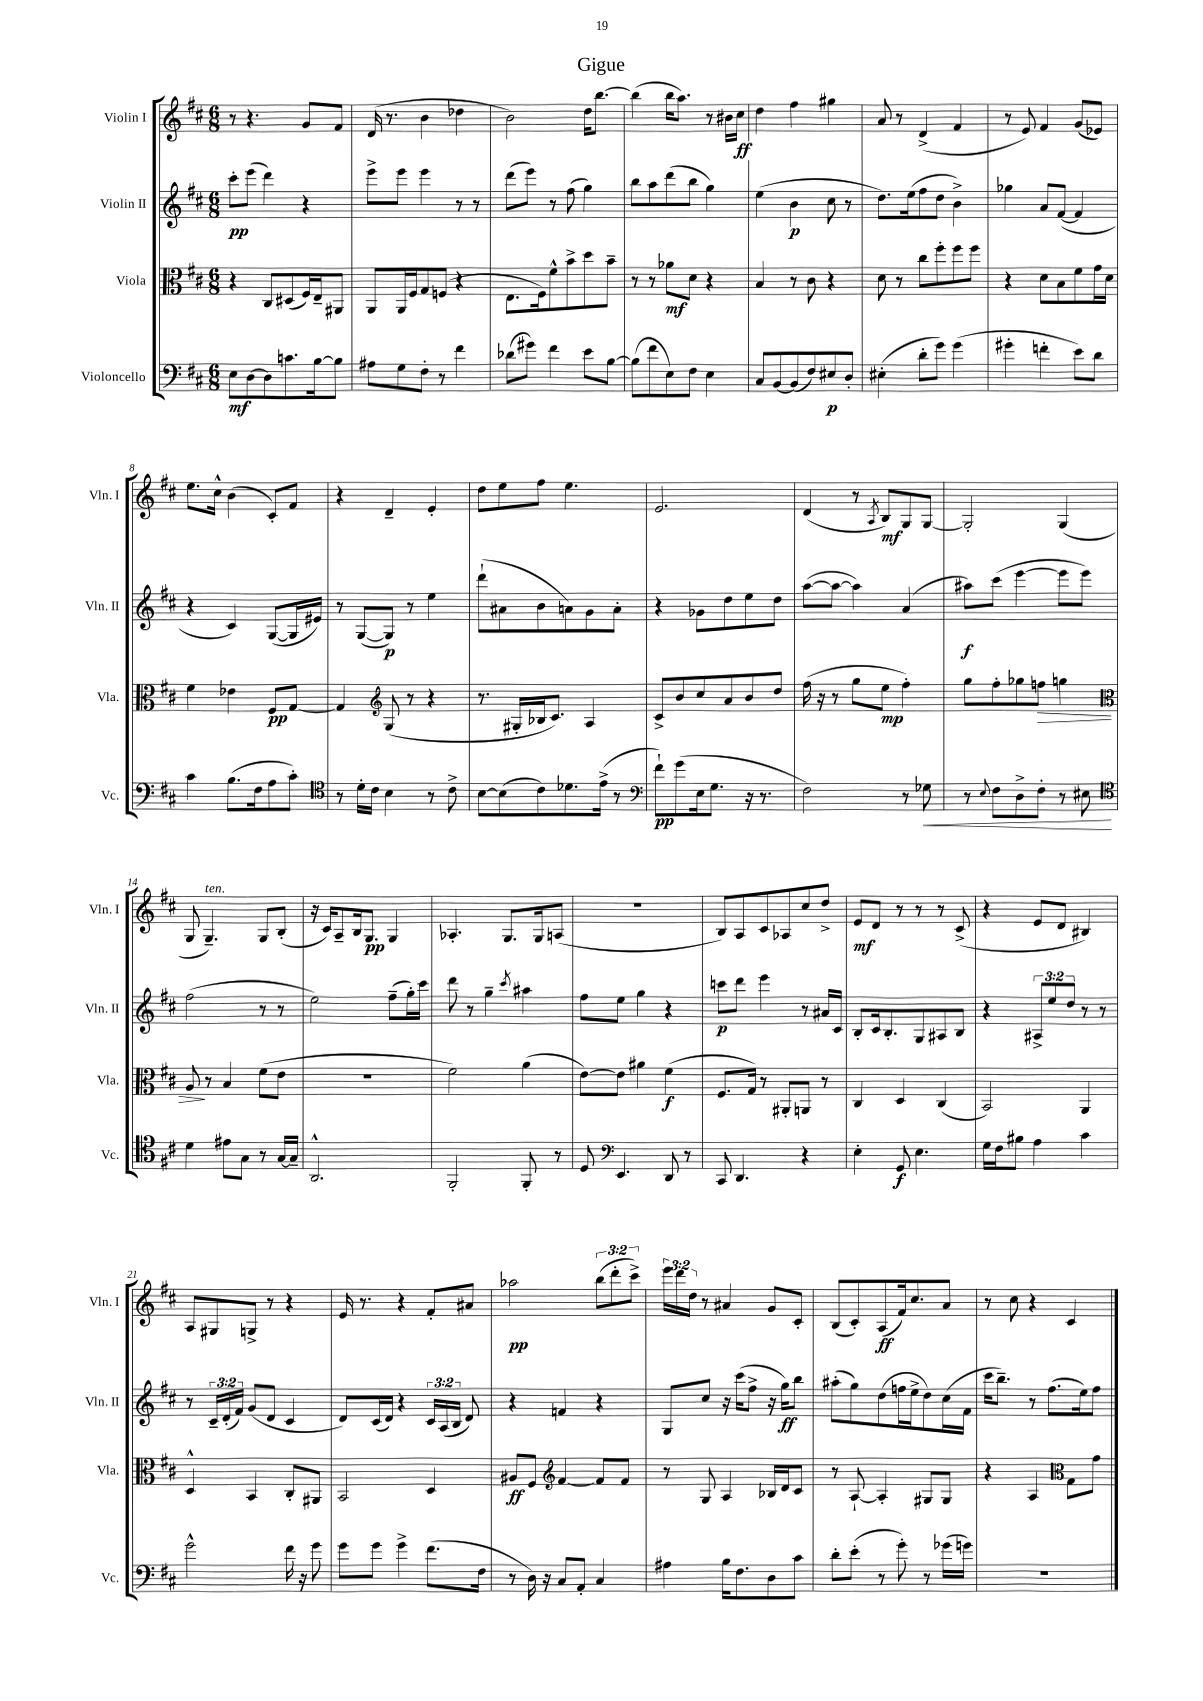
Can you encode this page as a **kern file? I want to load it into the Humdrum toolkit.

**kern	**dynam	**kern	**dynam	**kern	**dynam	**kern	**dynam
*part4	*part4	*part3	*part3	*part2	*part2	*part1	*part1
*staff4	*staff4	*staff3	*staff3	*staff2	*staff2	*staff1	*staff1
*I"Violoncello	*	*I"Viola	*	*I"Violin II	*	*I"Violin I	*
*I'Vc.	*	*I'Vla.	*	*I'Vln. II	*	*I'Vln. I	*
*clefF4	*	*clefC3	*	*clefG2	*	*clefG2	*
*k[f#c#]	*	*k[f#c#]	*	*k[f#c#]	*	*k[f#c#]	*
*M6/8	*	*M6/8	*	*M6/8	*	*M6/8	*
=1	=1	=1	=1	=1	=1	=1	=1
8E\L	mf	4r	.	8ccc#'\L	pp	8r	.
[8D\	.	.	.	(8eee\J	.	4.r	.
8D\]	.	8C#/L	.	4ddd\)	.	.	.
8.cn\	.	(8D#X/	.	.	.	.	.
.	.	16F#/L)	.	4r	.	8g/L	.
[16B\k	.	16E~/J	.	.	.	.	.
8B\J]	.	8AA#X/J	.	.	.	8f#/J	.
=2	=2	=2	=2	=2	=2	=2	=2
8A#X\L	.	8AA/L	.	8eee^\L	.	(16d/	.
.	.	.	.	.	.	8.r	.
8G\	.	16AA/L	.	8eee\J	.	.	.
.	.	16F#/J	.	.	.	.	.
8F#'\J	.	8G/	.	4eee\	.	4b\	.
8r	.	(8Fn/J	.	.	.	.	.
4f#\	.	4r	.	8r	.	4dd-X\	.
.	.	.	.	8r	.	.	.
=3	=3	=3	=3	=3	=3	=3	=3
(8d-X\L	.	8.E\L	.	(8ddd\L	.	2b\)	.
8g#X\J)	.	.	.	8eee\J)	.	.	.
.	.	16F#\k)	.	.	.	.	.
4f#\	.	8f#^^\	.	8r	.	.	.
.	.	8b^\	.	(8ff#\	.	.	.
8e\L	.	8dd\	.	4gg\)	.	16dd\KL	.
.	.	.	.	.	.	[8.bb\J	.
[8B\J	.	8b~\J	.	.	.	.	.
=4	=4	=4	=4	=4	=4	=4	=4
(8B\L]	.	8r	.	8bb\L	.	(4bb\]	.
8f#\	.	8r	.	8aa\	.	.	.
8E\)	.	8a-X\L	mf	(8ddd\	.	16bb\KL	.
.	.	.	.	.	.	8.aa\J)	.
8F#\J	.	8d\J	.	8bb\J	.	.	.
4E\	.	4r	.	4gg\)	.	8r	.
.	.	.	.	.	.	16b#X\LL	.
.	.	.	.	.	.	16cc#\JJ	ff
=5	=5	=5	=5	=5	=5	=5	=5
8C#/L	.	4B/	.	(4ee\	.	4dd\	.
[8BB/	.	.	.	.	.	.	.
(8BB/]	.	8r	.	4b\	p	4ff#\	.
8F#/)	.	8c#\	.	.	.	.	.
8E#X/	p	4r	.	8cc#\	.	4gg#X\	.
8D'/J	.	.	.	8r	.	.	.
=6	=6	=6	=6	=6	=6	=6	=6
(4E#X'\	.	8d\	.	8.dd\L)	.	8a/	.
.	.	8r	.	.	.	8r	.
.	.	.	.	(16ee\k	.	.	.
8d'\L	.	8cc#\L	.	8ff#\	.	(4d^/	.
8g\J)	.	8ff#'\	.	8dd\J	.	.	.
(4g\	.	8ff#\	.	4b^\)	.	4f#/	.
.	.	8ff#\J	.	.	.	.	.
=7	=7	=7	=7	=7	=7	=7	=7
4g#X'\	.	4r	.	4gg-X\	.	8r	.
.	.	.	.	.	.	8e/)	.
4fn'\	.	8d\L	.	8a/L	.	4f#/	.
.	.	8B\	.	([8f#/J	.	.	.
8e\L)	.	8f#\	.	4f#/]	.	(8g/L	.
8d\J	.	16g\L	.	.	.	8e-X/J)	.
.	.	16d\JJ	.	.	.	.	.
!!LO:LB:g=z
=8	=8	=8	=8	=8	=8	=8	=8
4c#\	.	4f#\	.	4r	.	8.ee\L	.
.	.	.	.	.	.	16cc#^^\Jk	.
(8.B\L	.	4e-X\	.	4c#/)	.	(4b\	.
16F#\k	.	.	.	.	.	.	.
8A\	.	8F#/L	pp	([8G/L	.	8c#'/L)	.
8c#'\J)	.	[8G/J	.	16G/L]	.	8f#/J	.
.	.	.	.	16e#X/JJ)	.	.	.
=9	=9	=9	=9	=9	=9	=9	=9
*clefC4	*	*	*	*	*	*	*
8r	.	4G/]	.	8r	.	4r	.
16d'\LL	.	.	.	([8G/L	.	.	.
16c#\JJ	.	.	.	.	.	.	.
*	*	*clefG2	*	*	*	*	*
4B\	.	(8G/	.	8G/J])	p	4d~/	.
.	.	8r	.	8r	.	.	.
8r	.	4r	.	4ee\	.	4e'/	.
8c#^\	.	.	.	.	.	.	.
=10	=10	=10	=10	=10	=10	=10	=10
[8B\L	.	8.r	.	(8ddd`\L	.	8dd\L	.
(8B\]	.	.	.	8a#X\	.	8ee\	.
.	.	16G#X'/LL	.	.	.	.	.
8c#\)	.	16B-X/J	.	8b\	.	8ff#\J	.
.	.	8.c#/J)	.	.	.	.	.
8.d-X\	.	.	.	8an\)	.	4.ee\	.
.	.	4A/	.	8g\	.	.	.
(16e^\Jk	.	.	.	.	.	.	.
8r	.	.	.	8a'\J	.	.	.
=11	=11	=11	=11	=11	=11	=11	=11
*clefF4	*	*	*	*	*	*	*
8f#`\L)	pp	8c#^/L	.	4r	.	2.e/	.
(8g\	.	8b/	.	.	.	.	.
16E\k	.	8cc#/	.	8g-X\L	.	.	.
8.G\J	.	.	.	.	.	.	.
.	.	8a/	.	8dd\	.	.	.
16r	.	8b/	.	8ee\	.	.	.
8.r	.	.	.	.	.	.	.
.	.	8dd/J	.	8dd\J	.	.	.
=12	=12	=12	=12	=12	=12	=12	=12
2F#\)	.	(16ff#\	.	([8aa\L	.	(4d/	.
.	.	16r	.	.	.	.	.
.	.	8r	.	8aa\J_	.	.	.
.	.	8gg\L	.	4aa\])	.	8r	.
.	.	.	.	.	.	8qA/	.
.	.	8ee\J	mp	.	.	8B/L)	mf
8r	.	4ff#'\)	.	(4a/	.	8G/	.
!	!LO:HP:b	!	!	!	!	!	!
8G-X\	<	.	.	.	.	[8G/J	.
=13	=13	=13	=13	=13	=13	=13	=13
8r	.	8gg\L	.	8aa#X\L)	f	2G'/]	.
8qqE/	.	.	.	.	.	.	.
8F#\L	.	8ff#'\	.	(8ccc#\J	.	.	.
8D^\	.	8gg-X\	.	[4eee\	.	.	.
!	!	!	!LO:HP:b	!	!	!	!
8F#'\J	.	8ffn\J	>	.	.	.	.
8r	.	4ggn\	.	8eee\L]	.	(4G/	.
8E#X\	.	.	.	8eee\J)	.	.	.
.	[	.	.	.	.	.	.
!!LO:LB:g=z
=14	=14	=14	=14	=14	=14	=14	=14
*clefC4	*	*clefC3	*	*	*	*	*
4d\	.	8A/	.	(2ff#\	.	8G/	.
!	!	!	!	!	!	!LO:TX:a:i:t=ten.	!
.	.	8r	]	.	.	4.G~/)	.
8e#X\L	.	4B/	.	.	.	.	.
8G\J	.	.	.	.	.	.	.
8r	.	(8f#\L	.	8r	.	8G/L	.
[16G/LL	.	8e\J	.	8r	.	(8B'/J	.
16G~/JJ]	.	.	.	.	.	.	.
=15	=15	=15	=15	=15	=15	=15	=15
2.AA^^/	.	2.r	.	2ee\)	.	16r	.
.	.	.	.	.	.	16c#/KL)	.
.	.	.	.	.	.	8A~/	.
.	.	.	.	.	.	16B/k	.
.	.	.	.	.	.	8.G/J	pp
.	.	.	.	(8ff#~\L	.	4G/	.
.	.	.	.	16gg'\L)	.	.	.
.	.	.	.	16ccc#\JJ	.	.	.
=16	=16	=16	=16	=16	=16	=16	=16
2FF#'/	.	2f#\)	.	8ddd\	.	4.A-X'/	.
.	.	.	.	8r	.	.	.
.	.	.	.	4gg~\	.	.	.
.	.	.	.	.	.	8.G/L	.
.	.	.	.	8qccc#/	.	.	.
8FF#'/	.	(4a\	.	4aa#X\	.	.	.
.	.	.	.	.	.	16G/k	.
8r	.	.	.	.	.	(8An/J	.
=17	=17	=17	=17	=17	=17	=17	=17
8D/	.	[8e\L)	.	8ff#\L	.	2.r	.
*clefF4	*	*	*	*	*	*	*
4.EE/	.	8e\J]	.	8ee\J	.	.	.
.	.	4a#X\	.	4gg\	.	.	.
8DD/	.	(4f#\	f	4r	.	.	.
8r	.	.	.	.	.	.	.
=18	=18	=18	=18	=18	=18	=18	=18
8CC#/	.	8.F#/L	.	8cccn\L	p	8B/L)	.
4.DD/	.	.	.	8ddd\J	.	8A/	.
.	.	16G/Jk)	.	.	.	.	.
.	.	8r	.	4eee\	.	8c#/	.
.	.	8AA#X'/L	.	.	.	8A-X/	.
4r	.	8AAn/J	.	8r	.	8cc#/	.
.	.	8r	.	16a#X/LL	.	8dd^/J	.
.	.	.	.	16c#/JJ	.	.	.
=19	=19	=19	=19	=19	=19	=19	=19
4E'\	.	4C#/	.	8B'/L	.	8e/L	mf
.	.	.	.	16c#/k	.	8d/J	.
.	.	.	.	8.B'/	.	.	.
8GG/	f	4D/	.	.	.	8r	.
4.E\	.	.	.	8G/	.	8r	.
.	.	(4C#/	.	8A#X/	.	8r	.
.	.	.	.	8B/J	.	(8c#^/	.
=20	=20	=20	=20	=20	=20	=20	=20
16G\LL	.	2BB/)	.	4r	.	4r	.
16F#\J	.	.	.	.	.	.	.
8B#X\J	.	.	.	.	.	.	.
4A\	.	.	.	12A#X^/L	.	8e/L	.
.	.	.	.	12ee/	.	.	.
.	.	.	.	.	.	8d/J	.
.	.	.	.	12dd/J	.	.	.
4c#\	.	4AA/	.	8r	.	4B#X/)	.
.	.	.	.	8r	.	.	.
!!LO:LB:g=z
=21	=21	=21	=21	=21	=21	=21	=21
2g^^\	.	4D^^/	.	8r	.	8A/L	.
.	.	.	.	24c#~/LL	.	8G#X/	.
.	.	.	.	(24d'/	.	.	.
.	.	.	.	24f#/JJ)	.	.	.
.	.	4BB/	.	(8g/L	.	8Gn^/J	.
.	.	.	.	8d/J	.	8r	.
16f#\	.	8C#'/L	.	4c#/	.	4r	.
16r	.	.	.	.	.	.	.
8g\	.	8AA#X/J	.	.	.	.	.
=22	=22	=22	=22	=22	=22	=22	=22
8g\L	.	2BB/	.	8d/L)	.	16e/	.
.	.	.	.	.	.	8.r	.
8g\J	.	.	.	(16c#/L	.	.	.
.	.	.	.	16d/JJ)	.	.	.
4g^\	.	.	.	4r	.	4r	.
(8.f#\L	.	4D/	.	24c#/LL	.	8f#'/L	.
.	.	.	.	(24A/	.	.	.
.	.	.	.	24B/JJ	.	.	.
.	.	.	.	8d/)	.	8a#X/J	.
16F#\Jk	.	.	.	.	.	.	.
=23	=23	=23	=23	=23	=23	=23	=23
8r	.	8A#X/L	ff	4r	.	2aa-X\	pp
16D\)	.	8F#/J	.	.	.	.	.
16r	.	.	.	.	.	.	.
*	*	*clefG2	*	*	*	*	*
8C#/L	.	[4f#/	.	4fn/	.	.	.
8AA'/J	.	.	.	.	.	.	.
4C#/	.	8f#/L]	.	4r	.	(12bb\L	.
.	.	.	.	.	.	12ddd'\	.
.	.	8f#/J	.	.	.	.	.
.	.	.	.	.	.	12ccc#^\J)	.
=24	=24	=24	=24	=24	=24	=24	=24
4A#X\	.	8r	.	8G/L	.	24eee\LL	.
.	.	.	.	.	.	24ddd\	.
.	.	.	.	.	.	24dd\JJ	.
.	.	8G/	.	8cc#/J	.	8r	.
16B\KL	.	4A/	.	16r	.	4a#X/	.
8.F#\	.	.	.	(16ccc#\KL	.	.	.
.	.	.	.	8ff#^\J	.	.	.
8D\	.	16B-X/LL	.	16r	.	8g/L	.
.	.	16d/J	.	16gg\KL)	ff	.	.
8c#\J	.	8c#/J	.	8bb\J	.	8c#'/J	.
=25	=25	=25	=25	=25	=25	=25	=25
8d'\L	.	8r	.	(8aa#X'\L	.	(8B/L	.
(8e'\J	.	[8A`/	.	8gg\)	.	8c#'/)	.
8r	.	4A'/]	.	(8dd\	.	(8A/	ff
8g'\)	.	.	.	16ffn\L	.	16f#/k)	.
.	.	.	.	16ee^\J	.	8.cc#/	.
8r	.	8G#X/L	.	8dd\)	.	.	.
(16g-X\LL	.	8G#/J	.	(16cc#\L	.	8a/J	.
16gn\JJ)	.	.	.	16f#\JJ	.	.	.
=26	=26	=26	=26	=26	=26	=26	=26
2.r	.	4r	.	16ccc#\KL	.	8r	.
.	.	.	.	8.bb~\J)	.	.	.
.	.	.	.	.	.	8cc#\	.
.	.	4A/	.	8r	.	4r	.
.	.	.	.	(8.ff#\L	.	.	.
*	*	*clefC3	*	*	*	*	*
.	.	8G\L	.	.	.	4c#/	.
.	.	.	.	16ee\k)	.	.	.
.	.	8g\J	.	8ff#\J	.	.	.
==	==	==	==	==	==	==	==
*-	*-	*-	*-	*-	*-	*-	*-
